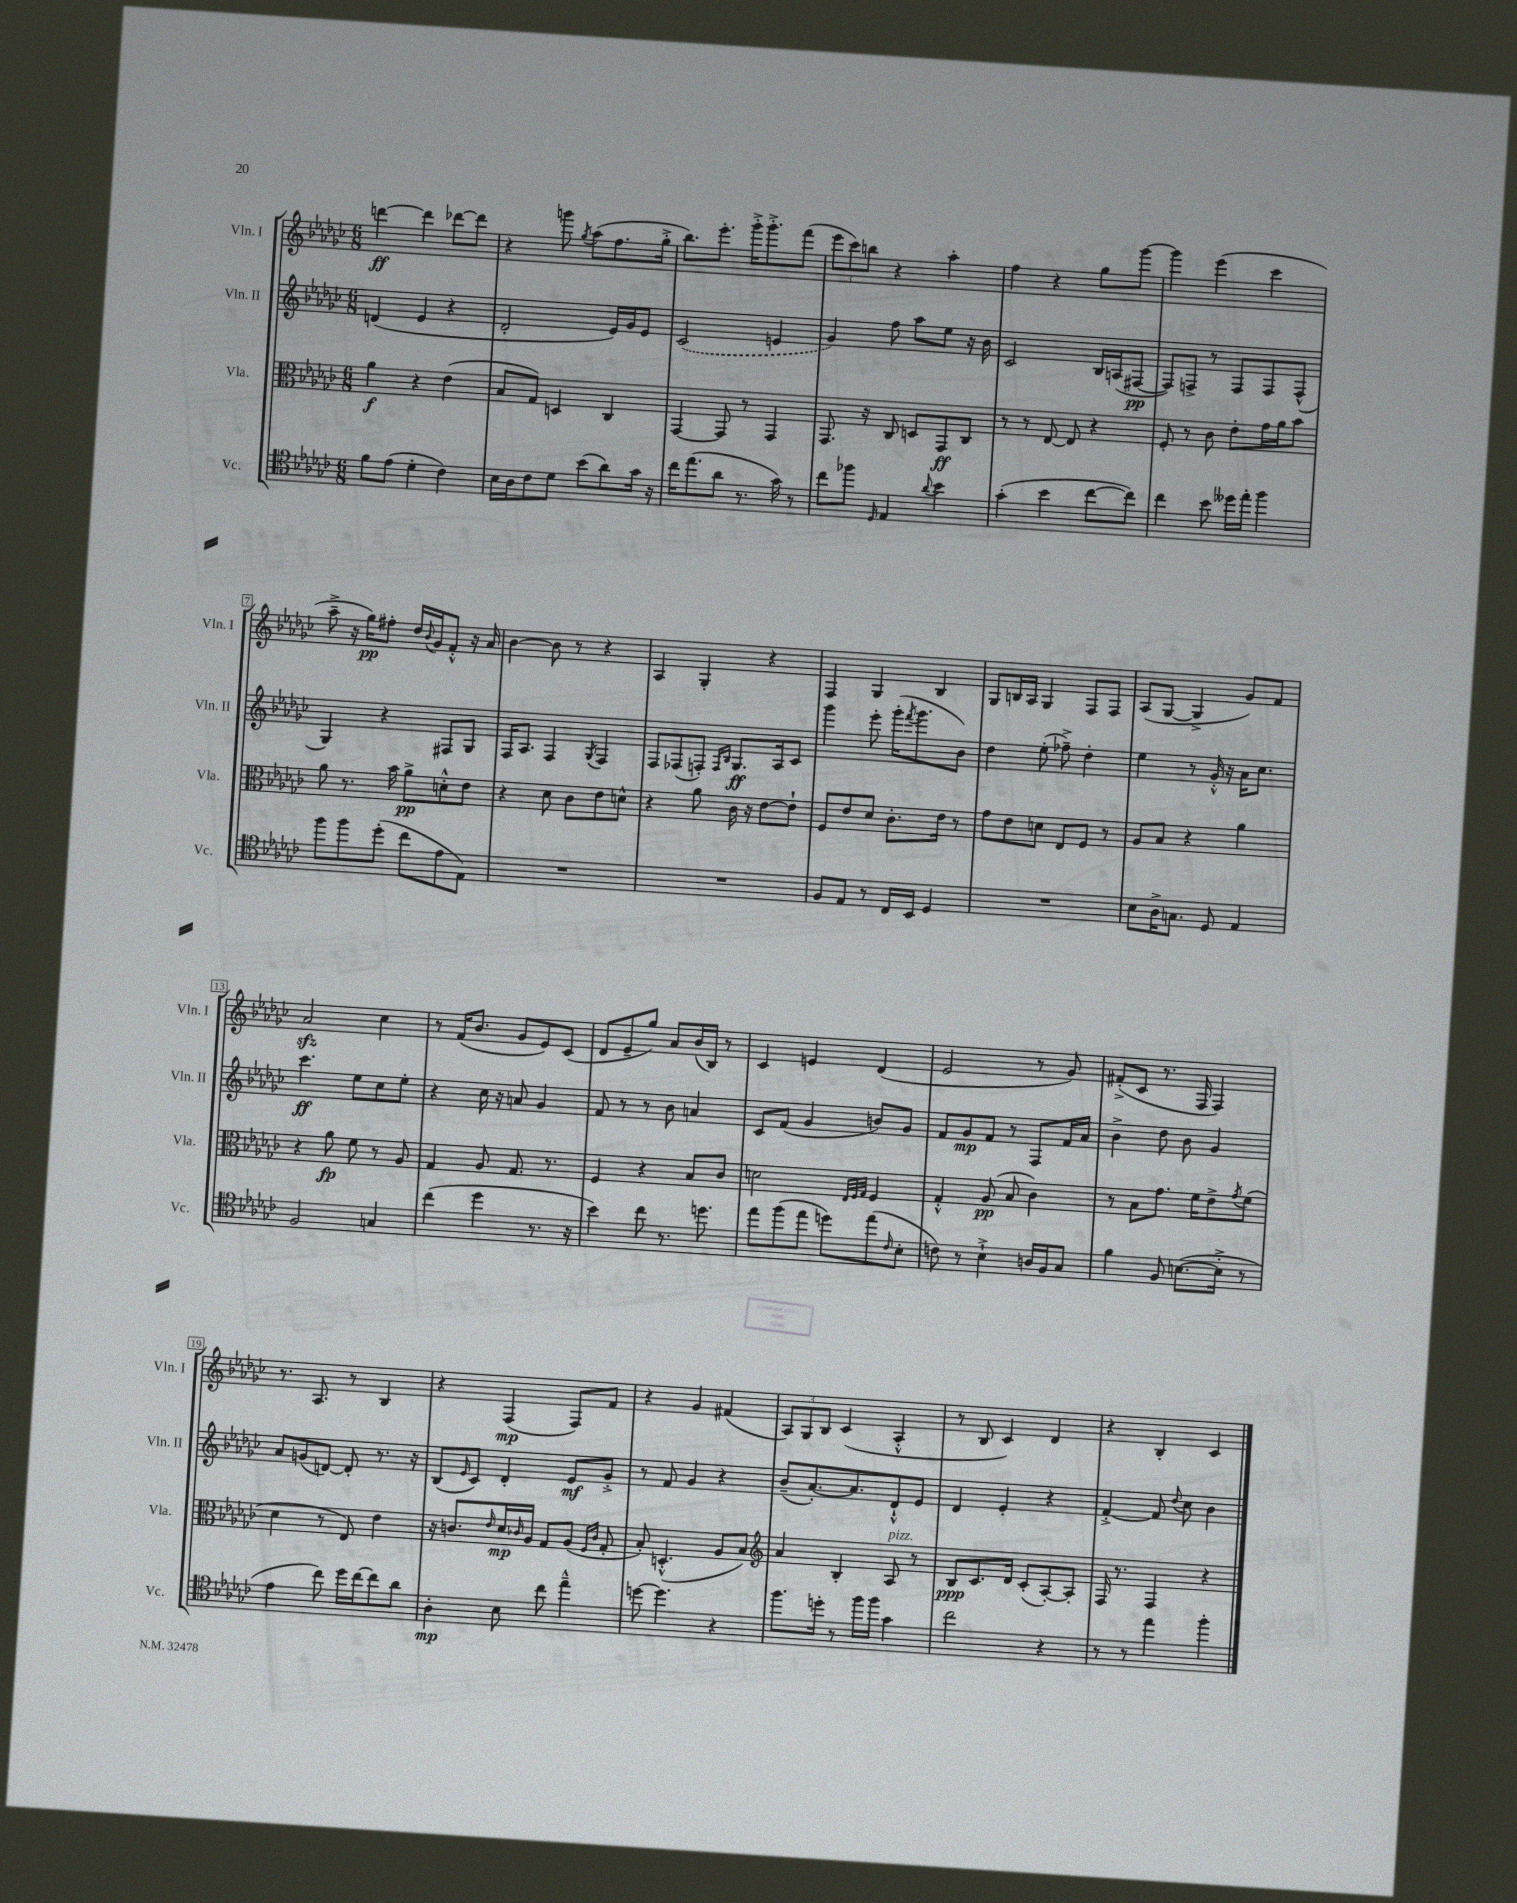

**kern	**kern	**kern	**kern
*staff4	*staff3	*staff2	*staff1
*clefC4	*clefC3	*clefG2	*clefG2
*k[b-e-a-d-g-c-]	*k[b-e-a-d-g-c-]	*k[b-e-a-d-g-c-]	*k[b-e-a-d-g-c-]
*M6/8	*M6/8	*M6/8	*M6/8
8f	4a-	(4d	[4ddd
(8e-	.	.	.
4d-'	4r	4e-	4ddd]
4c-)	(4e-	4r	[8ddd-
.	.	.	8ddd-]
=	=	=	=
16B-	8B-	2d-'	4r
16A-	.	.	.
8c-	8G-)	.	.
8d-	4D	.	8ggg
.	.	.	8qgg-
(8b-	.	.	(8aa-
8a-)	4C-	16e-)	8.ff
.	.	16g-	.
16g-	.	8e-	.
16r	.	.	16gg-'^
=	=	=	=
16cc-	[4GG-	(2c-	8.bb-)
(8.ee-	.	.	.
.	.	.	8.eee-'
8a-	8GG-]	.	.
8.r	8r	.	16ggg-'^
.	.	.	8.ggg-'^
.	4GG-	4e	.
16g-)	.	.	.
8r	.	.	(8fff
=	=	=	=
8cc-	8.GG-	4g-)	12eee-
.	.	.	12ccc-)
8ff-	.	.	.
.	.	.	12bb
.	16r	.	.
16qqD-	.	.	.
4E-	8C-	8ff	4r
.	8D	8aa-	.
8qqa-	.	.	.
4b-	8GG-	8ee-	4aa-'
.	8C-	16r	.
.	.	16b-	.
=	=	=	=
(4g-'	8r	2c-	4ff
.	8r	.	.
4b-	[8E-	.	4r
.	8E-]	.	.
[8cc-	4r	16B-	8gg-
.	.	(16A	.
8cc-])	.	[8F#	[8ggg-
=	=	=	=
4cc-	8F'	8F#])	4ggg-]
.	8r	8F^	.
8b-	8c-	8r	(4eee-
16dd--	8e-'	8F	.
16ee-'	.	.	.
4ff	16g-	8F	4ccc-
.	16a-	.	.
.	8b-	(8F^^	.
=	=	=	=
8ff	8a-	4G-)	8aa-~^
8ff	8.r	.	16r
.	.	.	16gg-)
(8dd-'	.	4r	8ff#'
.	16b-	.	.
8cc-	8a-^	.	16dd-
.	.	.	8qqb-
.	.	.	16g-
8e-	8d'^^	8F#	8f'^^
8E-)	8e-	8G-	16r
.	.	.	16a-
=	=	=	=
2.r	4r	16F	[4b-
.	.	8.A-	.
.	8d-	4F	8b-]
.	8c-	.	8r
.	.	8qG-	.
.	8e-	4F	4r
.	8d^^	.	.
=	=	=	=
2.r	4r	8F	4A-
.	.	(8F-	.
.	8a-	8F')	4G-'
.	.	16qqF	.
.	.	16qqB-	.
.	16c-	8.G-	.
.	16r	.	.
.	[8e-	.	4r
.	.	16A-	.
.	8e-`]	8c-	.
=	=	=	=
8F	8F	4ggg-	4F
8E-	8e-	.	.
8r	8d-	8eee-'	4G-
16C-	8.c-'	(16ggg-'	.
.	.	8qfff	.
16BB-	.	8.ggg-	.
4D-	.	.	4B-
.	16e-	.	.
.	8r	8b-)	.
=	=	=	=
2.r	8g-	4dd-	8G-
.	8e-	.	16B
.	.	.	16A-
.	8d	(8ee-'	4G-
.	8E-	8ff-~^)	.
.	8F	4dd-'	8F
.	8r	.	8F
=	=	=	=
8B-	8A-	4ee-	(8A-
16A-^	8B-	.	[8G-
8.G	.	.	.
.	4r	8r	4G-^]
8D-	.	16g-'^^	.
.	.	16r	.
4E-	4a-	16a-	8g-)
.	.	8.cc-	.
.	.	.	8f
=	=	=	=
2F	4r	4.ccc-	2a-
.	8a-	.	.
.	8f	8ee-	.
4G	8r	8cc-	4cc-
.	8A-	8ee-'	.
=	=	=	=
(4cc-	4G-	4r	8r
.	.	.	(16f
.	.	.	8.b-
4dd-	8A-	16cc-	.
.	.	16r	.
.	8.G-	8a	8g-
8.r	.	4g-	8e-)
.	8.r	.	.
.	.	.	(8c-
16r	.	.	.
=	=	=	=
4b-)	4F	8f	8d-
.	.	8r	8e-~
8cc-	4r	8r	8gg-)
8.r	.	8b-	8a-
.	8B-	4a	(16b-
8.dd	.	.	16B-)
.	8c-	.	8r
=	=	=	=
8ee-	2d	8c-	4c-
(8ff	.	(8f	.
8ee-	.	4g-	4e
8dd)	.	.	.
.	32qqE-	.	.
.	32qqF	.	.
.	32qqG-	.	.
(8ee-	4F	8b)	(4d-
16qqc-	.	.	.
8B-'	.	8g-	.
=	=	=	=
8c)	4G-'^^	8f	2e-
8r	.	8g-	.
4B-`^	(8A-	8f	.
.	8B-	8r	.
16A	4c-)	8F	8r
16F	.	.	.
8G-	.	16f	8g-)
.	.	16a-	.
=	=	=	=
4f	8r	4b-^	(8f#'^
.	8B-	.	8c-
8F	8.g-	8dd-	8.r
([8.B	.	8b-	.
.	16f	.	16F
.	8e-^	4g-	4F)
16B'^]	.	.	.
.	8qg-	.	.
8r	(8f	.	.
=	=	=	=
4e-	4d-	8a-	8.r
.	.	(8g	.
.	.	.	8.A-
8cc-)	8r	[8d)	.
16dd-	8E-)	8d']	8r
[16cc-	.	.	.
8cc-]	4e-	8.r	4B-
8a-	.	.	.
.	.	16r	.
=	=	=	=
4A-'	16r	(8B-	4r
.	8.c	.	.
.	.	16qqe-	.
.	.	8c-)	.
.	16qqe-	.	.
8B-	16d-	4d-'	(4F
.	16qqc-	.	.
.	16A-	.	.
8cc-	8G-	.	.
4ee-~^^	(8A-	8e-	8F)
.	16qqF	.	.
.	16qqc-	.	.
.	8G-'	8g-'^	8f
=	=	=	=
[8dd	8B-')	8r	4r
4.dd]	(4.D'^^	8f	.
.	.	4g-	4g-
4r	8A-	4r	(4f#
.	8B-)	.	.
=	=	=	=
*	*clefG2	*	*
8.ff	4a-	(8b-~	12A-)
.	.	.	12G-
.	.	[8.a-')	.
.	.	.	12B-
16dd'	.	.	.
8r	4B-'	.	(4c-
.	.	8.a-]	.
16ff	.	.	.
16ff	.	.	.
4g-	8A-	8d-`^^	4A-'^^
.	8r	8e-	.
=	=	=	=
2cc-	8B-	4d-	8r
.	8.c-	.	8B-
.	.	4e-'	4c-)
.	16d-	.	.
.	(8c-'	.	.
4r	[8A-')	4r	4d-
.	8A-']	.	.
=	=	=	=
8r	16F	[4f'^	4r
.	8.r	.	.
8r	.	.	.
4ee-	4F	8f]	4B-'
.	.	8qqdd-	.
.	.	8cc-	.
4ff'	4r	4b-	4c-
==	==	==	==
*-	*-	*-	*-
